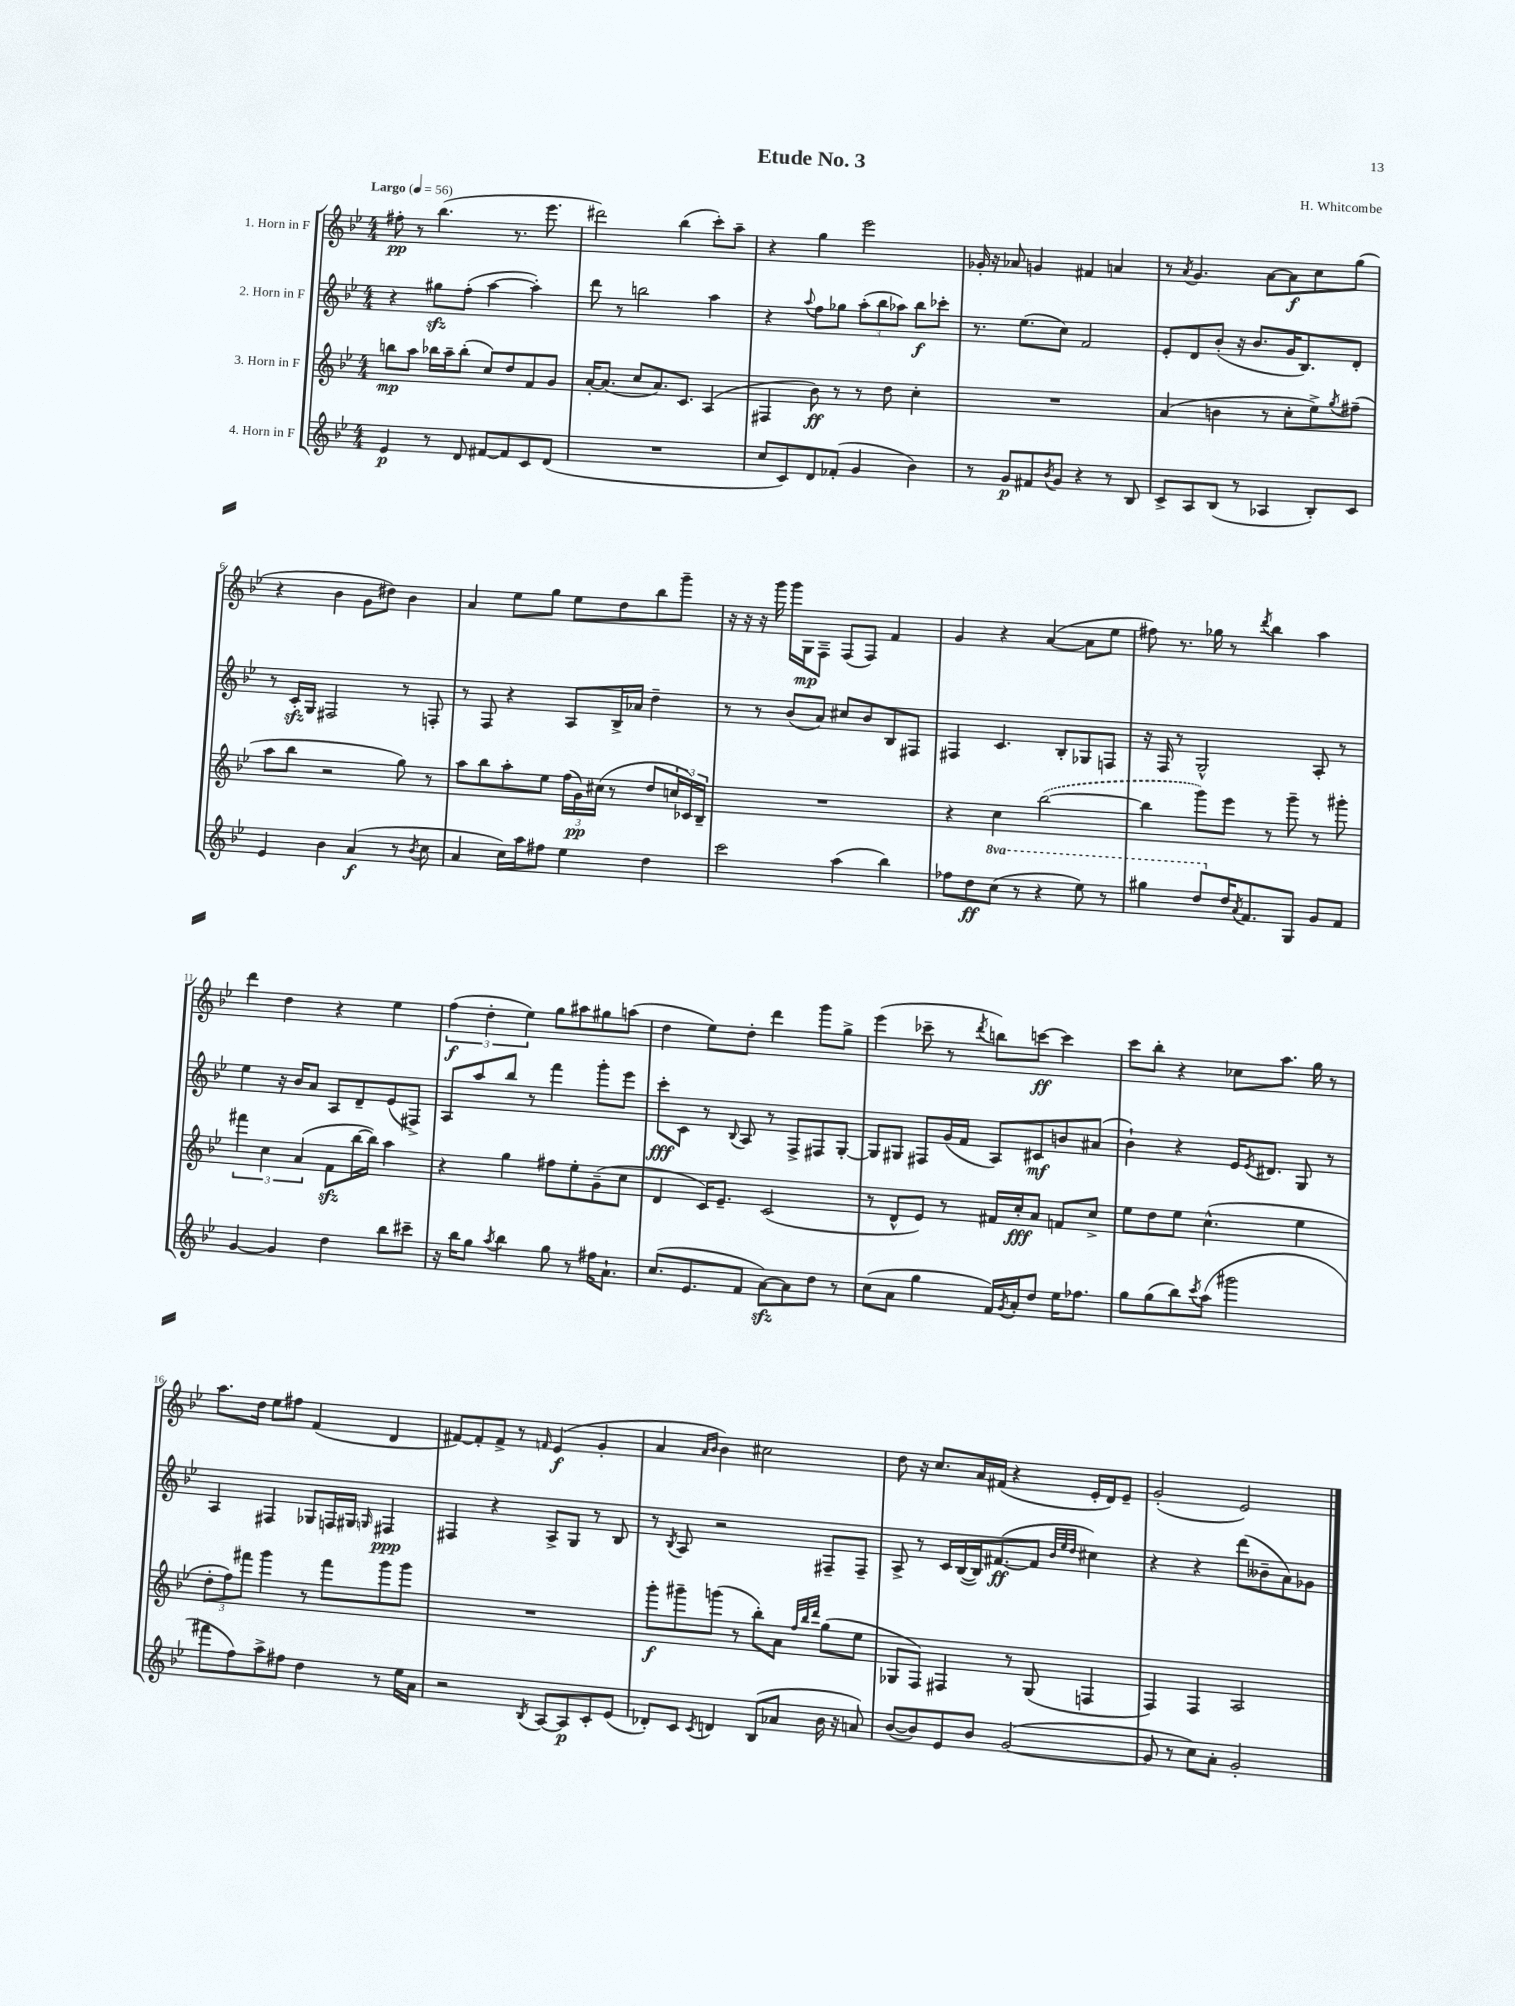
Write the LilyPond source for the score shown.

\header { title = "Etude No. 3" composer = "H. Whitcombe" }
<<
\new StaffGroup <<
\new Staff = "s0" \with { instrumentName = "1. Horn in F" } {
    \clef treble \key bes \major \numericTimeSignature \time 4/4 \tempo "Largo" 4 = 56
    fis''8-.\pp r8 bes''4.( r8. ees'''8. |
    dis'''2) bes''4( c'''8-.) a''8-- |
    r4 g''4 ees'''2 |
    ges'16-. r16 aes'8 g'4 fis'4 a'4 |
    r8 \acciaccatura { a'8 } g'4. a'8~ a'8\f c''8 g''8( |
    r4 bes'4 g'8 dis''8) bes'4 |
    a'4 ees''8 g''8 ees''8 d''8 bes''8 g'''8-- |
    r16 r16 r16 g'''16 g'''16 g16\mp f8-- f8( f8) f'4 |
    g'4 r4 a'4~( a'8 ees''8 |
    fis''8) r8. ges''16 r8 \acciaccatura { d'''8 } bes''4 a''4 |
    d'''4 d''4 r4 ees''4 |
    \tuplet 3/2 { f''4\f( d''4-. ees''4) } g''8 ais''8 gis''8 a''8( |
    d''4 ees''8) d''8-. d'''4 g'''8 g''8-> |
    ees'''4( ces'''8-- r8 \acciaccatura { d'''8 } b''8) c'''8~\ff c'''4 |
    c'''8 bes''8-. r4 ces''8 a''8. g''16 r8 |
    a''8. d''16 ees''8 fis''8 f'4( d'4 |
    fis'8~) fis'8-. fis'8-> r8 \grace { f'16 } ees'4\f( g'4-. |
    a'4 \grace { a'16 bes'16 } bes'4) cis''2 |
    d''8 r16 c''8. a'16 fis'16( r4 ees'16-. d'16) ees'8-- |
    g'2-.( ees'2) \bar "|." |
}
\new Staff = "s1" \with { instrumentName = "2. Horn in F" } {
    \clef treble \key bes \major \numericTimeSignature \time 4/4
    r4 gis''8\sfz f''8-.( a''4~ a''4-.) |
    d'''8 r8 b''2 a''4 |
    r4 \appoggiatura { a''8 } f''8 ges''8 \tuplet 3/2 { a''8-.( bes''8 aes''8) } bes''8\f ces'''8-. |
    r8. ees''8.( c''8) f'2 |
    ees'8-. d'8 bes'8-.( r16 bes'8. g'16 bes8.) d'8-. |
    r8 c'16-.\sfz g16 fis2 r8 f8-. |
    r8 f8 r4 a8 bes16-> aes'16 d''4-- |
    r8 r8 bes'8( a'8) cis''8 bes'8 bes8 fis8 |
    fis4 c'4. bes8-. ges8 f8 |
    r16 f16 r8 g2-^ a8-. r8 |
    ees''4 r16 bes'16 a'8 a8 d'8-- ees'8( fis8->) |
    a8 a''8 bes''8 r8 f'''4 g'''8-. ees'''8 |
    c'''8-.\fff c'8 r8 \appoggiatura { bes8 } a8 r8 f8-> fis8 g8~-. |
    g8 gis8 fis8 g'16( f'16 a8) cis'8\mf b'8 ais'8( |
    bes'4-!) r4 ees'16 \acciaccatura { ees'8 } dis'8. g8 r8 |
    a4 fis4 ges8 f16 gis16 \grace { g16 } fis4\ppp |
    fis4 r4 a8-> g8 r8 bes8 |
    r8 \acciaccatura { bes8 } a8 r2 fis8-- fis8-- |
    a8-> r8 c'16 bes16~( bes16) fis'8.~\ff( fis'8 \grace { bes'32 ees''32 d''32 } cis''4) |
    r4 r4 d'''8( beses'8-- a'8) ges'8 \bar "|." |
}
\new Staff = "s2" \with { instrumentName = "3. Horn in F" } {
    \clef treble \key bes \major \numericTimeSignature \time 4/4
    b''8\mp a''8 bes''16 a''16-- bes''8-.( c''8) d''8 f'8 g'8 |
    a'16~-. a'8.( c''8 a'8.) c'8. a4( |
    fis4 bes'8\ff) r8 r8 d''8 c''4-. |
    R1 |
    a'4( b'4 r8 c''8-. ees''8->) \acciaccatura { g''8 } fis''8--( |
    a''8 bes''8 r2 g''8) r8 |
    a''8 bes''8 a''8-. ees''8 \tuplet 3/2 { f''16( g'16\pp) cis''16( } r8 d''8 \tuplet 3/2 { c''16 ces'16) bes16-- } |
    R1 |
    r4 c''4 \once \slurDashed bes''2~( |
    bes''4 g'''8) ees'''8 r8 g'''8-- r8 gis'''8-. |
    \tuplet 3/2 { fis'''4 c''4 a'4( } f'8\sfz bes''16~ bes''16) a''4 |
    r4 g''4 fis''8 ees''8-. g'8--( c''8 |
    d'4 c'16) ees'8.-- c'2( |
    r8 d'8-^ ees'8) r8 fis'16 c''16-.\fff a'8 f'8 c''8-> |
    ees''8 d''8 ees''8 c''4.-^( ees''4 |
    \tuplet 3/2 { d''8-. f''8) fis'''8 } g'''4 r8 fis'''8 g'''8 g'''8 |
    R1 |
    g'''8-.\f gis'''8-- g'''8( r8 bes''8-.) a'8 \grace { f''32 bes''32 d'''32 } g''8( ees''8 |
    ges8 f8) fis4 r8 ges8( f4 |
    f4) f4 a2 \bar "|." |
}
\new Staff = "s3" \with { instrumentName = "4. Horn in F" } {
    \clef treble \key bes \major \numericTimeSignature \time 4/4 \set Staff.ottavationMarkups = #ottavation-simple-ordinals
    ees'4\p r8 d'8 fis'8~ fis'8 c'8 d'8( |
    R1 |
    c''8 c'8) d'8 fes'8-.( g'4 bes'4) |
    r8 g'8\p fis'8 \acciaccatura { bes'8 } g'8 r4 r8 bes8 |
    c'8-> a8 bes8( r8 aes4 bes8-.) c'8 |
    ees'4 bes'4 a'4\f( r8 \acciaccatura { bes'8 } c''8 |
    a'4 c''16) a''16 fis''8 ees''4 d''4 |
    c'''2 a''4( bes''4) |
    fes''8 d''8\ff \ottava #1 c'''8( r8 r4 ees'''8) r8 |
    gis'''4 d'''8 \ottava #0 d''16 \acciaccatura { a'8 } f'8. g8 g'8 f'8 |
    g'4~ g'4 d''4 bes''8 cis'''8-- |
    r16 bes''16 g''8 \acciaccatura { a''8 } bes''4 g''8 r8 fis''16 a'8.-! |
    c''8.( ees'8. f'8 a'8~\sfz) a'8 d''8 r8 |
    c''8( a'8 g''4 f'16) \acciaccatura { g'8 } a'16-. d''8 ees''16 fes''8. |
    g''8 g''8( bes''8) \acciaccatura { c'''8 } a''8( gis'''2 |
    fis'''8 f''8) a''8-> fis''8 d''4 r8 ees''16 a'16 |
    r2 \acciaccatura { bes8 } a8~ a8\p c'8-. ees'8( |
    des'8-.) c'8 \acciaccatura { c'8 } d'4 bes8( aes'8 bes'16 r16 a'8) |
    bes'8~( bes'8) ees'8 bes'8 g'2~( |
    g'8 r8 c''8) a'8-. g'2-. \bar "|." |
}
>>
>>
